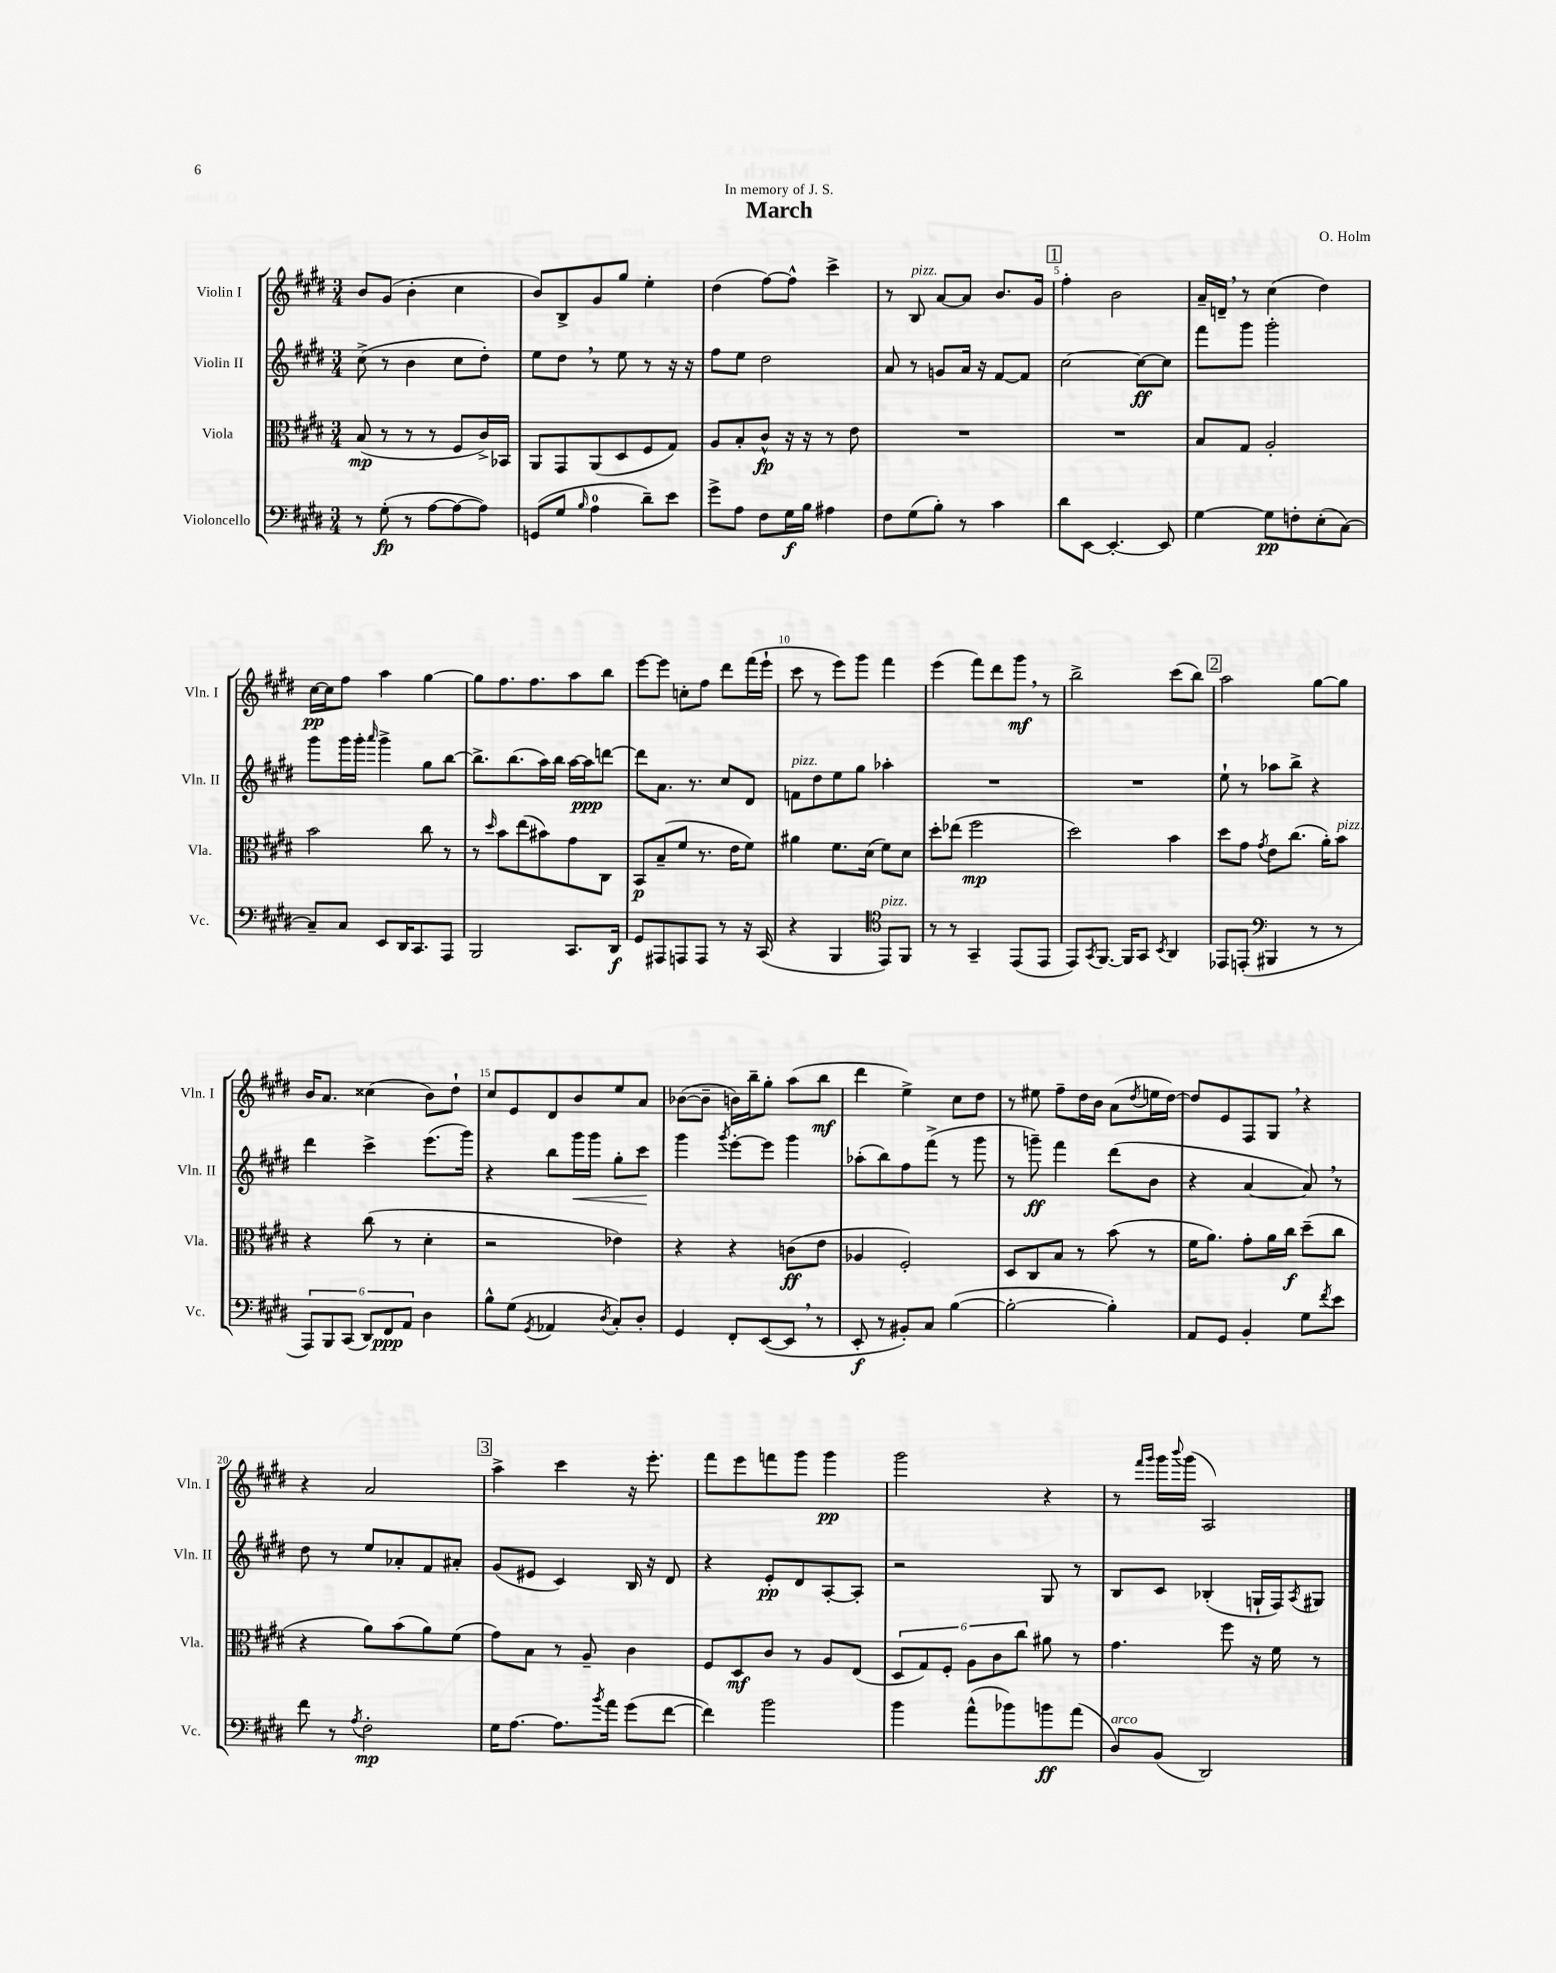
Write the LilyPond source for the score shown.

\header { title = "March" composer = "O. Holm" dedication = "In memory of J. S." }
<<
\new StaffGroup <<
\new Staff = "s0" \with { instrumentName = "Violin I" shortInstrumentName = "Vln. I" } {
    \clef treble \key e \major \numericTimeSignature \time 3/4
    b'8 gis'8( b'4-. cis''4 |
    b'8) b8-> gis'8 gis''8 e''4-. |
    dis''4( fis''8~) fis''8-^ cis'''4-> |
    r8 b8^\markup { \italic "pizz." } a'8~ a'8 b'8. gis'16 |
    \mark \markup { \box "1" } fis''4-. b'2 |
    a'16-- d'16-- \breathe r8 cis''4( dis''4) |
    cis''16~\pp cis''16 fis''8 a''4 gis''4~ |
    gis''8 fis''8. fis''8. a''8 b''8 |
    e'''8~ e'''8 c''8-. fis''8 dis'''8 fis'''16( e'''16-! |
    cis'''8 r8 e'''8) gis'''8 fis'''4 |
    e'''4( fis'''8) dis'''8 gis'''8\mf \breathe r8 |
    b''2-> cis'''8( b''8) |
    \mark \markup { \box "2" } a''2 gis''8~ gis''8 |
    b'16 a'8. cisis''4( b'8) dis''8-! |
    cis''8 e'8 dis'8 b'8 e''8 a'8 |
    bes'8~( bes'8-- b'16) b''16-- gis''8-. a''8( b''8\mf |
    dis'''4 e''4->) cis''8 dis''8 |
    r8 eis''8 fis''8-- dis''16 b'16 a'8( \acciaccatura { dis''8 } e''16 dis''16~) |
    dis''8 e'8 fis8 gis8 \breathe r4 |
    r4 a'2 |
    \mark \markup { \box "3" } a''4-> cis'''4 r16 e'''8.-. |
    fis'''8 e'''8 f'''8 gis'''8 gis'''4\pp |
    gis'''2 r4 |
    r8 \grace { fis'''16 gis'''16 } gis'''16 \appoggiatura { b'''8 } gis'''16( a2) \bar "|." |
}
\new Staff = "s1" \with { instrumentName = "Violin II" shortInstrumentName = "Vln. II" } {
    \clef treble \key e \major \numericTimeSignature \time 3/4
    cis''8->( r8 b'4 cis''8 dis''8-.) |
    e''8 dis''8 \breathe r8 e''8 r8 r16 r16 |
    fis''8 e''8 dis''2 |
    a'8 r8 g'8 a'16 r16 fis'8~ fis'8 |
    \mark \markup { \box "1" } cis''2~ cis''8~\ff cis''8 |
    fis'''8 gis'''8 gis'''2-. |
    gis'''8 gis'''16 gis'''16-. \grace { a'''16 } gis'''4-> gis''8 b''8~ |
    b''8.-> b''8.( a''16) b''16 a''16~ a''16\ppp d'''8~ |
    d'''8 a'8. r8. cis''8 dis'8 |
    f'8^\markup { \italic "pizz." } dis''8 e''8 gis''8 aes''4-. |
    R2. |
    R2. |
    \mark \markup { \box "2" } e''8-! r8 aes''8 b''8-> r4 |
    dis'''4 cis'''4-> e'''8.( gis'''16) |
    r4 b''8 gis'''16\< gis'''16 gis''8-. cis'''8\! |
    gis'''4 \acciaccatura { gis'''8 } e'''8~-. e'''8 gis'''4 |
    aes''8-.( b''8) fis''8 fis'''8->( r8 gis'''8 |
    r8 g'''8--\ff) fis'''4 dis'''8( b'8 |
    r4 a'4~ a'8) \breathe r8 |
    dis''8 r8 e''8 aes'8-. fis'8 ais'8-. |
    \mark \markup { \box "3" } gis'8( eis'8 cis'4) b16 r16 dis'8 |
    r4 e'8-.\pp dis'8 a8~-. a8-. |
    r2 gis8 r8 |
    b8 cis'8 bes4-.( g16-! fis16) \acciaccatura { a8 } gis8 \bar "|." |
}
\new Staff = "s2" \with { instrumentName = "Viola" shortInstrumentName = "Vla." } {
    \clef alto \key e \major \numericTimeSignature \time 3/4
    b8\mp( r8 r8 r8 fis8 cis'16->) bes,16 |
    a,8 gis,8 a,8( dis8 fis8 gis8) |
    a8 b8-. cis'8-^\fp r16 r16 r8 e'8 |
    R2. |
    \mark \markup { \box "1" } R2. |
    b8 gis8 a2-. |
    b'2 cis''8 r8 |
    r8 \grace { dis''16 } b'8 e''8( bis'8) gis'8 cis8 |
    b,8\p b8--( fis'8 r8. e'16 fis'8) |
    ais'4 fis'8. dis'16( fis'8) dis'8 |
    dis''8-. ees''8( fis''2\mp |
    dis''2) b'4 |
    \mark \markup { \box "2" } dis''8 gis'8 \acciaccatura { gis'8 } e'8 cis''8.( a'16-.) b'8^\markup { \italic "pizz." } |
    r4 cis''8( r8 dis'4-. |
    r2 ees'4) |
    r4 r4 c'8\ff( e'8 |
    aes4 fis2-.) |
    dis8 cis8 b8 r8 b'8( r8 |
    fis'16 a'8.) gis'8-. a'16 cis''16\f dis''8--( cis''8 |
    r4 a'8) b'8( a'8) fis'8( |
    \mark \markup { \box "3" } gis'8) b8 r8 a8-- cis'4 |
    fis8 dis8\mf cis'8 r8 a8 e8( |
    \tuplet 6/4 { dis8 gis8) fis8-. a8 cis'8 cis''8 } ais'8 r8 |
    gis'4. fis''8 r16 fis'16 r8 \bar "|." |
}
\new Staff = "s3" \with { instrumentName = "Violoncello" shortInstrumentName = "Vc." } {
    \clef bass \key e \major \numericTimeSignature \time 3/4
    r8 gis8-.\fp( r8 a8~ a8~ a8) |
    g,8( gis8 \grace { b16 } a4-0 dis'8--) e'8 |
    gis'8-> a8 fis8 gis16\f b16 ais4 |
    fis8 gis8( b8-.) r8 cis'4 |
    \mark \markup { \box "1" } dis'8 e,8~ e,4.~-. e,8 |
    gis4~ gis8\pp f8-. e8-.( cis8~) |
    cis8-- cis8 e,8 dis,16 cis,8. a,,8 |
    b,,2 cis,8. dis,16\f |
    gis,8 ais,,8 a,,8 a,,8 r8 r16 cis,16( |
    r4 b,,4 \clef tenor e,8^\markup { \italic "pizz." }) fis,8 |
    r8 r8 gis,4-- e,8( e,8 |
    e,8) \acciaccatura { gis,8 } fis,8.~ fis,16 gis,8 \acciaccatura { b,8 } a,4 |
    \mark \markup { \box "2" } ees,8 e,8-.( \clef bass bis,,4 r8 r8 |
    \tuplet 6/4 { a,,8) b,,8 cis,8( dis,8) fis,8\ppp a,8 } dis4 |
    b8-^ gis8( \acciaccatura { gis,8 } aes,4 \acciaccatura { dis8 } cis8-.) dis8-. |
    gis,4 fis,8-. e,8~( e,8 \breathe r8 |
    e,8-.\f r8 bis,8-.) cis8 b4~( |
    b2~-. b4-.) |
    a,8 gis,8 b,4-. gis8 \acciaccatura { fis'8 } e'8 |
    fis'8 r8 \acciaccatura { a8 } fis2-.\mp |
    \mark \markup { \box "3" } gis16 a8.~ a8. \acciaccatura { b'8 } a'16 gis'8( fis'8~ |
    fis'4) b'2 |
    b'4 a'8-^( bes'8) b'8\ff a'8( |
    dis8^\markup { \italic "arco" }) b,8( dis,2) \bar "|." |
}
>>
>>
\layout { \context { \Score \override BarNumber.break-visibility = ##(#f #t #t) barNumberVisibility = #(every-nth-bar-number-visible 5) } }
